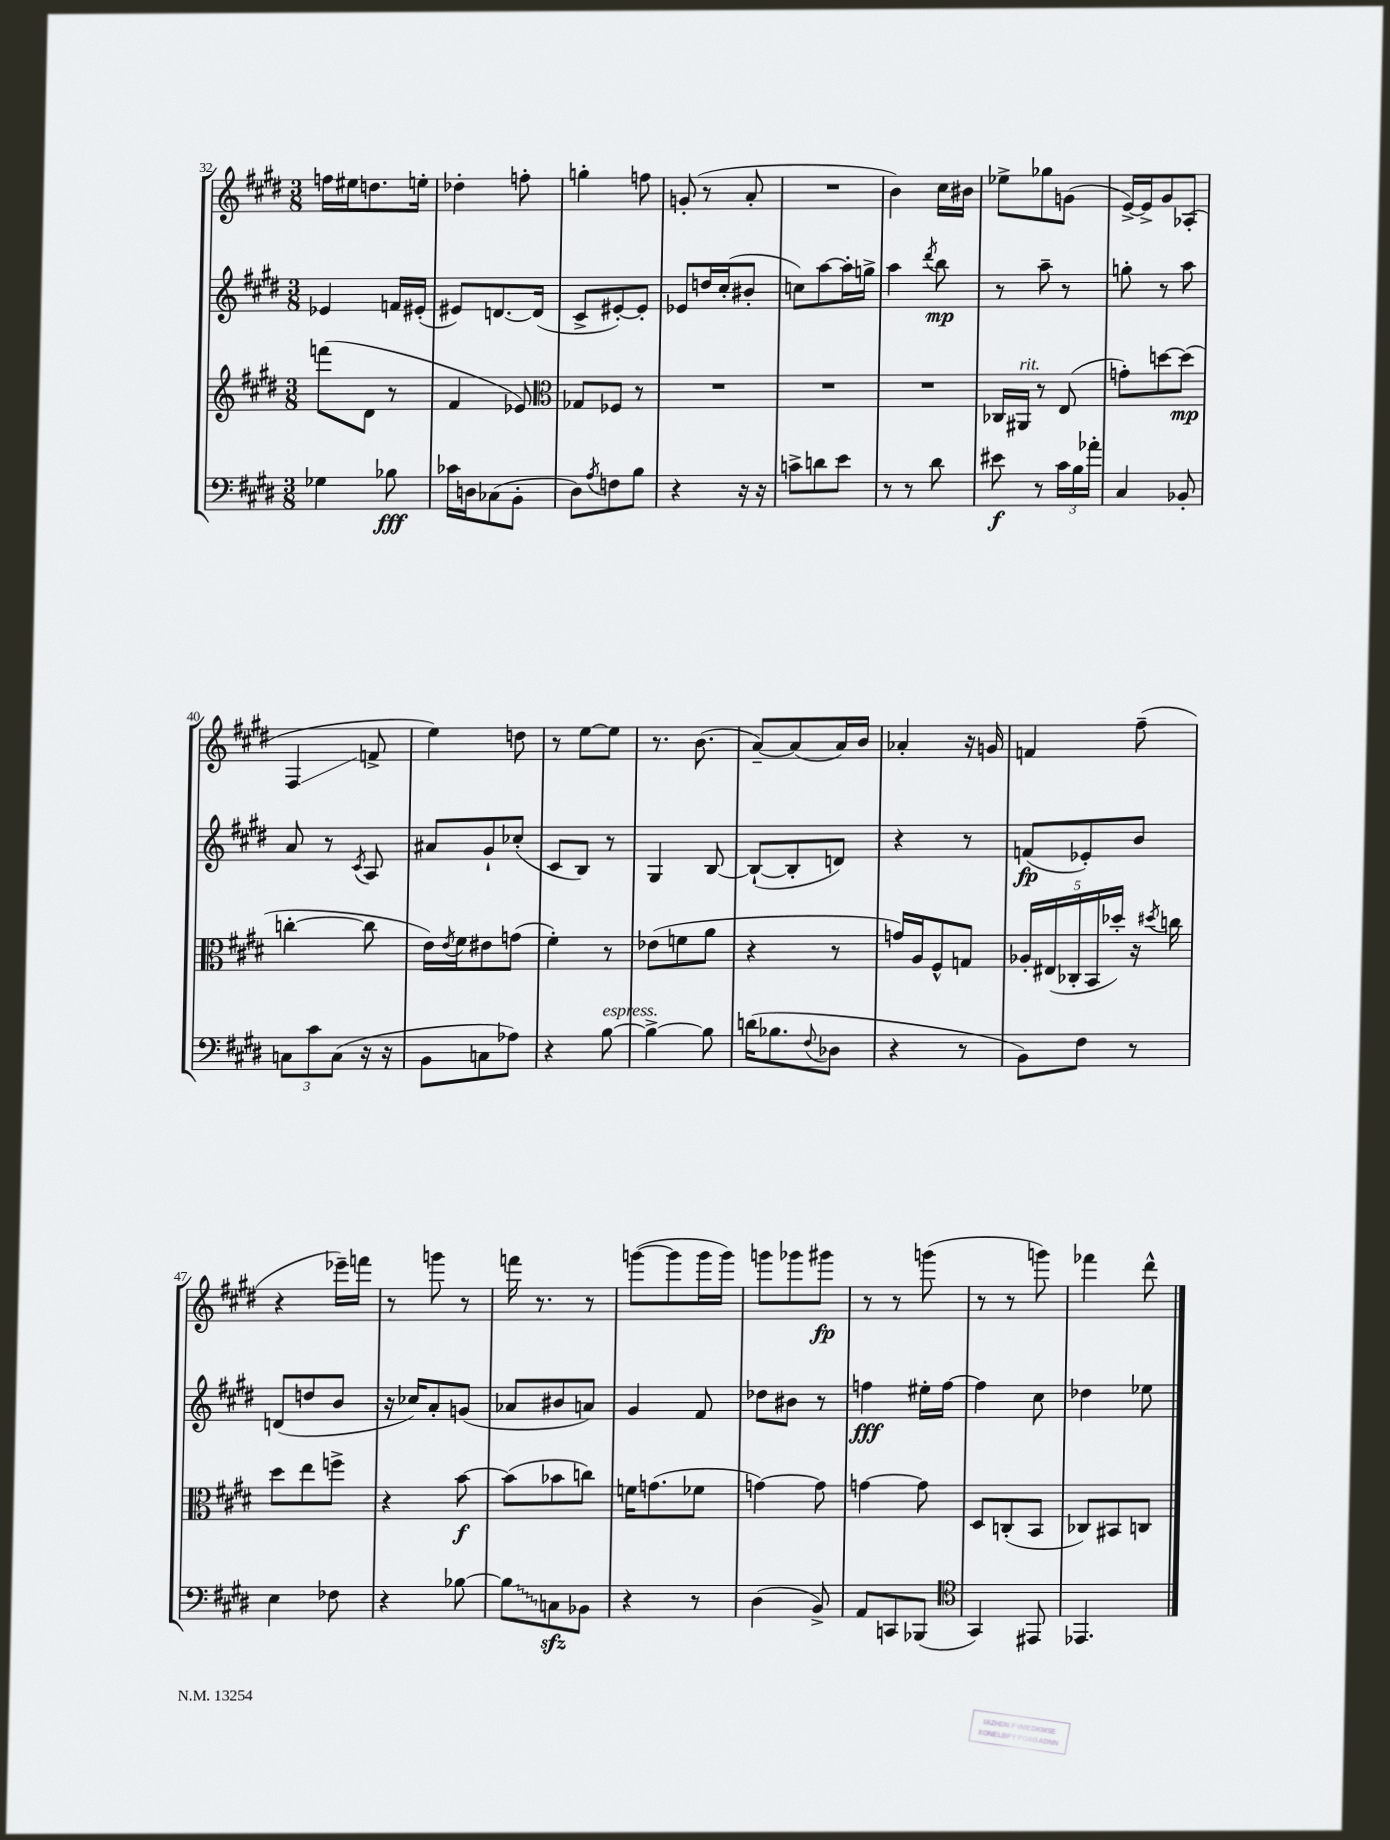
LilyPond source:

<<
\new StaffGroup <<
\new Staff = "s0" {
    \clef treble \key e \major \numericTimeSignature \time 3/8
    f''16 eis''16 d''8. e''16-. |
    des''4-. f''8-. |
    g''4-. f''8 |
    g'8-.( r8 a'8-. |
    R4. |
    b'4) cis''16 bis'16 |
    ees''8-> ges''8 g'8( |
    e'16~->) e'16-> gis'8 aes8-.( |
    fis4\glissando f'8-> |
    e''4) d''8 |
    r8 e''8~ e''8 |
    r8. b'8.( |
    a'8~--) a'8( a'16) b'16 |
    aes'4-. r16 g'16 |
    f'4 fis''8--( |
    r4 ees'''16--) f'''16 |
    r8 g'''8 r8 |
    f'''16 r8. r8 |
    g'''8~( g'''8 g'''16 g'''16) |
    g'''8 ges'''8 gis'''8\fp |
    r8 r8 g'''8( |
    r8 r8 g'''8) |
    fes'''4 dis'''8-^ \bar "|." |
}
\new Staff = "s1" {
    \clef treble \key e \major \numericTimeSignature \time 3/8
    ees'4 f'16 eis'16-.( |
    eis'8) d'8.~ d'16( |
    cis'8-> eis'8~-.) eis'8-. |
    ees'8 d''16 cis''16-.( bis'8-. |
    c''8) a''8~ a''16-. g''16-> |
    a''4 \acciaccatura { dis'''8 } b''8\mp |
    r8 a''8-- r8 |
    g''8-. r8 a''8 |
    a'8 r8 \acciaccatura { cis'8 } a8 |
    ais'8 gis'8-! ces''8-.( |
    cis'8 b8) r8 |
    gis4 b8~ |
    b8~-!( b8-. d'8) |
    r4 r8 |
    f'8\fp( ees'8-.) b'8 |
    d'8( d''8 b'8 |
    r16 ces''16) a'8-. g'8( |
    aes'8 bis'8 a'8) |
    gis'4 fis'8 |
    des''8 bis'8 r8 |
    f''4\fff eis''16-. f''16~ |
    f''4 cis''8 |
    des''4 ees''8 \bar "|." |
}
\new Staff = "s2" {
    \clef treble \key e \major \numericTimeSignature \time 3/8
    f'''8( dis'8 r8 |
    fis'4 ees'8) |
    \clef alto ges8 fes8 r8 |
    R4. |
    R4. |
    R4. |
    ces16 ais,16^\markup { \italic "rit." } r8 e8( |
    g'8-.) d''8~ d''8\mp( |
    c''4~-. c''8 |
    e'16) \acciaccatura { e'8 } fis'16 eis'8 g'8( |
    fis'4-.) r8 |
    ees'8( f'8 a'8 |
    r4 r8 |
    g'16) a16 fis8-^ g8 |
    \tuplet 5/4 { aes16-. eis16( ces16-. b,16 des''16-.) } r16 \acciaccatura { dis''8 } c''16 |
    dis''8 e''8 f''8-> |
    r4 b'8~\f |
    b'8( bes'8 c''8) |
    f'16 g'8.( fes'8 |
    g'4~) g'8 |
    g'4~ g'8 |
    dis8 c8-.( b,8 |
    ces8) bis,8 c8 \bar "|." |
}
\new Staff = "s3" {
    \clef bass \key e \major \numericTimeSignature \time 3/8
    ges4 bes8\fff |
    ces'16 d16 ces8( b,8-. |
    dis8) \acciaccatura { a8 } f8 b8 |
    r4 r16 r16 |
    c'8-> d'8 e'8 |
    r8 r8 dis'8 |
    eis'8\f r8 \tuplet 3/2 { cis'16 b16 aes'16-. } |
    cis4 bes,8-. |
    \tuplet 3/2 { c8 cis'8 c8( } r16 r16 |
    b,8 c8 aes8) |
    r4 b8~^\markup { \italic "espress." } |
    b4~-> b8 |
    d'16( bes8. \appoggiatura { fis8 } des8 |
    r4 r8 |
    b,8) fis8 r8 |
    e4 fes8 |
    r4 bes8~ |
    \once \override Glissando.style = #'zigzag bes8\glissando c8\sfz bes,8 |
    r4 r8 |
    dis4( b,8->) |
    a,8 c,8 bes,,8( |
    \clef tenor gis,4) eis,8 |
    ees,4. \bar "|." |
}
>>
>>
\layout { \context { \Score currentBarNumber = #32 } }
